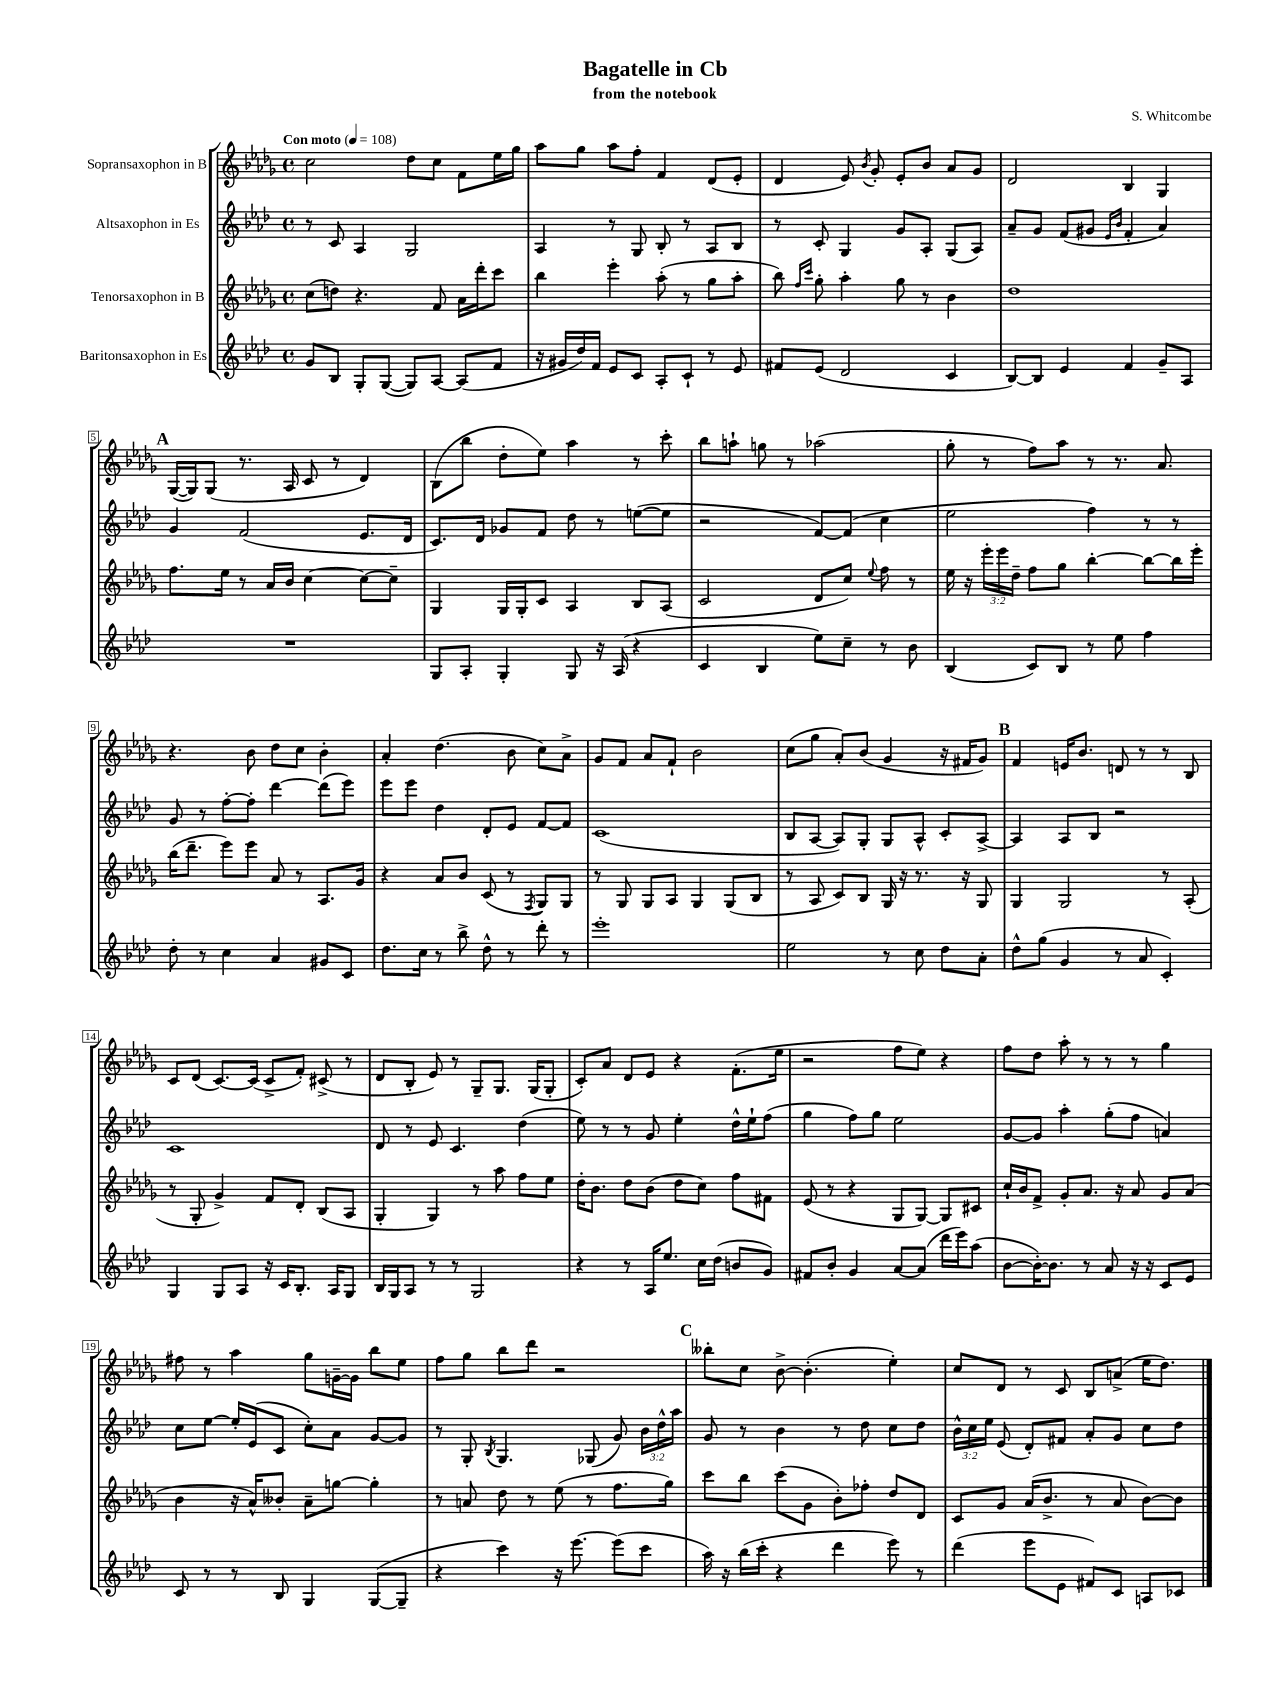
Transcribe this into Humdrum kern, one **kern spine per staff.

**kern	**kern	**kern	**kern
*part4	*part3	*part2	*part1
*staff4	*staff3	*staff2	*staff1
*I"Baritonsaxophon in Es	*I"Tenorsaxophon in B	*I"Altsaxophon in Es	*I"Sopransaxophon in B
*clefG2	*clefG2	*clefG2	*clefG2
*k[b-e-a-d-]	*k[b-e-a-d-g-]	*k[b-e-a-d-]	*k[b-e-a-d-g-]
*M4/4	*M4/4	*M4/4	*M4/4
*met(c)	*met(c)	*met(c)	*met(c)
*MM108	*MM108	*MM108	*MM108
=1	=1	=1	=1
!	!	!	!LO:TX:a:B:t=Con moto
8g/L	(8cc\L	8r	2cc\
8B-/J	8ddn\J)	8c/	.
8G'/L	4.r	4A-/	.
([8G/J	.	.	.
8G/L])	.	2G/	8dd-\L
[8A-/J	8f/	.	8cc\J
(8A-/L]	16a-\LL	.	8f\L
.	16ddd-'\J	.	.
8f/J	8ccc\J	.	16ee-\L
.	.	.	16gg-\JJ
=2	=2	=2	=2
16r	4bb-\	4A-/	8aa-\L
16g#X/LL	.	.	.
16dd-/)	.	.	8gg-\J
16f/JJ	.	.	.
8e-/L	4eee-'\	8r	8aa-\L
8c/J	.	8G/	8ff'\J
8A-'/L	(8aa-'\	8B-'/	4f/
8c`/J	8r	8r	.
8r	8gg-\L	8A-/L	(8d-/L
8e-/	8aa-'\J	8B-/J	8e-'/J
=3	=3	=3	=3
8f#X/L	8bb-\)	8r	4d-/
.	16qqff/LL	.	.
.	16qqccc/JJ	.	.
(8e-/J	8gg-'\	8c'/	.
2d-/	4aa-'\	4G/	8e-/)
.	.	.	8qb-/
.	.	.	8g-'/
.	8gg-\	8g/L	8e-'/L
.	8r	8A-'/J	8b-/J
4c/	4b-\	(8G/L	8a-/L
.	.	8A-/J)	8g-/J
=4	=4	=4	=4
[8B-/L)	1dd-	8a-~/L	2d-/
8B-/J]	.	8g/J	.
4e-/	.	(8f/L	.
.	.	8g#X/J	.
.	.	16qqe-/LL	.
.	.	16qqb-/JJ	.
4f/	.	4f'/	4B-/
8g~/L	.	4a-/)	4G-/
8A-/J	.	.	.
!!LO:LB:g=z
!!LO:REH:place=s1:t=A
=5	=5	=5	=5
1r	8.ff\L	4g/	([16G-/LL
.	.	.	16G-/J])
.	.	.	(8G-/J
.	16ee-\Jk	.	.
.	8r	(2f/	8.r
.	16a-/LL	.	.
.	16b-/JJ	.	16A-/
.	[4cc\	.	8c/
.	.	.	8r
.	8cc\L_	8.e-/L	4d-/)
.	8cc~\J]	.	.
.	.	16d-/Jk	.
=6	=6	=6	=6
8G/L	4G-/	8.c/L)	(8B-\L
8A-'/J	.	.	8bb-\J
.	.	16d-/Jk	.
4G'/	16G-/LL	8g-X/L	8dd-'\L
.	16G-'/J	.	.
.	8c/J	8f/J	8ee-\J)
8G/	4A-/	8dd-\	4aa-\
16r	.	8r	.
(16A-/	.	.	.
4r	8B-/L	([8een\L	8r
.	(8A-/J	8ee\J]	8ccc'\
=7	=7	=7	=7
4c/	2c/	2r	8bb-\L
.	.	.	8aan`\J
4B-/	.	.	8ggn\
.	.	.	8r
8ee-\L)	8d-/L	[8f/L)	(2aa-X\
8cc~\J	8cc/J)	(8f/J]	.
.	8qqee-/	.	.
8r	8ff\	4cc\	.
8b-\	8r	.	.
=8	=8	=8	=8
(4B-/	16ee-\	2ee-\	8gg-'\
.	16r	.	.
.	24eee-'\LL	.	8r
.	24eee-\	.	.
.	24dd-~\JJ	.	.
8c/L)	8ff\L	.	8ff\L)
8B-/J	8gg-\J	.	8aa-\J
8r	[4bb-'\	4ff\)	8r
8ee-\	.	.	8.r
4ff\	8bb-\L_	8r	.
.	.	.	8.a-/
.	16bb-\L]	8r	.
.	16eee-'\JJ	.	.
!!LO:LB:g=z
=9	=9	=9	=9
8dd-'\	(16bb-\KL	8g/	4.r
.	8.ddd-~\J	.	.
8r	.	8r	.
4cc\	8eee-\L)	[8ff'\L	.
.	8eee-\J	8ff'\J]	8b-\
4a-/	8a-/	[4ddd-\	8dd-\L
.	8r	.	8cc\J
8g#X/L	8.A-/L	(8ddd-\L]	4b-'\
8c/J	.	8eee-\J)	.
.	16g-/Jk	.	.
=10	=10	=10	=10
8.dd-\L	4r	8eee-\L	4a-'/
.	.	8eee-\J	.
16cc\Jk	.	.	.
8r	8a-/L	4dd-\	(4.dd-\
8bb-^\	8b-/J	.	.
8dd-^^\	(8c/	8d-'/L	.
8r	8r	8e-/J	8b-\
.	8qF/	.	.
8ddd-'\	8G-/L)	[8f/L	8cc\L)
8r	8G-/J	8f/J]	8a-^\J
=11	=11	=11	=11
1eee-'	8r	(1c	8g-/L
.	8G-/	.	8f/J
.	8G-/L	.	8a-/L
.	8A-/J	.	8f`/J
.	4G-/	.	2b-\
.	(8G-/L	.	.
.	8B-/J	.	.
=12	=12	=12	=12
2ee-\	8r	8B-/L	(8cc\L
.	8A-/	[8A-/J	8gg-\J
.	8c/L)	8A-/L])	8a-'/L)
.	8B-/J	8G'/J	(8b-/J
8r	16G-/	8G/L	4g-/
.	16r	.	.
8cc\	8.r	8A-^^/J	.
8dd-\L	.	8c'/L	16r
.	16r	.	16f#X/KL
8a-'\J	8G-/	[8A-^/J	8g-/J)
!!LO:REH:place=s1:t=B
=13	=13	=13	=13
8dd-^^\L	4G-/	4A-/]	4f/
(8gg\J	.	.	.
4g/	2G-/	8A-/L	16en/KL
.	.	.	8.b-/J
.	.	8B-/J	.
8r	.	2r	8dn/
8a-/	.	.	8r
4c'/)	8r	.	8r
.	(8A-'/	.	8B-/
!!LO:LB:g=z
=14	=14	=14	=14
4G/	8r	1c	8c/L
.	8G-'/	.	(8d-/J
8G/L	4g-^/)	.	[8.c/L)
8A-/J	.	.	.
.	.	.	(16c/Jk]
16r	8f/L	.	8c^/L
16c/KL	.	.	.
8.B-'/J	8d-'/J	.	8f'/J)
.	(8B-/L	.	(8c#X^/
16A-/KL	.	.	.
8G/J	8A-/J	.	8r
=15	=15	=15	=15
16B-/LL	4G-'/	8d-/	8d-/L
16G/J	.	.	.
8A-/J	.	8r	8B-'/J
8r	4G-/)	8e-/	8e-/)
8r	.	4.c/	8r
2G/	8r	.	8G-~/L
.	8aa-\	.	8.G-/J
.	8ff\L	(4dd-\	.
.	.	.	(16G-/KL
.	8ee-\J	.	8G-'/J
=16	=16	=16	=16
4r	16dd-'\KL	8ee-\)	8c'/L)
.	8.b-\J	.	.
.	.	8r	8a-/J
8r	8dd-\L	8r	8d-/L
16A-/KL	(8b-\J	8g/	8e-/J
8.ee-/J	.	.	.
.	8dd-\L	4ee-'\	4r
16cc\LL	8cc\J)	.	.
(16dd-\JJ	.	.	.
8bn/L	8ff\L	16dd-^^\LL	(8.f'\L
.	.	16ee-`\J	.
8g/J)	8f#X\J	(8ff\J	.
.	.	.	16ee-\Jk
=17	=17	=17	=17
8f#X/L	(8e-/	4gg\	2r
8b-'/J	8r	.	.
4g/	4r	8ff\L)	.
.	.	8gg\J	.
[8a-/L	8G-/L	2ee-\	8ff\L
(8a-/J]	[8G-/J)	.	8ee-\J)
16ddd-\LL	8G-/L]	.	4r
16eee-\J)	.	.	.
(8aa-\J	8c#X/J	.	.
=18	=18	=18	=18
[8b-\L	16cc`/LL	[8g/L	8ff\L
.	16b-/J	.	.
16b-'\K_)	8f^/J	8g/J]	8dd-\J
8.b-\J]	.	.	.
.	8g-'/L	4aa-'\	8aa-'\
8r	8.a-/J	.	8r
8a-/	.	(8gg'\L	8r
.	16r	.	.
16r	8a-/	8ff\J	8r
16r	.	.	.
8c/L	8g-/L	4an/)	4gg-\
8e-/J	(8a-/J	.	.
!!LO:LB:g=z
=19	=19	=19	=19
8c/	4b-\	8cc\L	8ff#X\
8r	.	[8ee-\J	8r
8r	16r	16ee-'/LL]	4aa-\
.	16a-^^/KL)	(16e-/J	.
8B-/	8b--X'/J	8c/J	.
4G/	8a-~\L	8cc'\L)	8gg-\L
.	[8ggn\J	8a-\J	[16gn~\L
.	.	.	16g\JJ]
([8G/L	4gg'\]	[8g/L	8bb-\L
8G~/J]	.	8g/J]	8ee-\J
=20	=20	=20	=20
4r	8r	8r	8ff\L
.	8an/	8G'/	8gg-\J
.	.	8qB-/	.
4ccc\)	8dd-\	4.G/	8bb-\L
.	8r	.	8ddd-\J
16r	(8ee-\	.	2r
[8.eee-\	.	.	.
.	8r	(8G-X/	.
(8eee-\L]	8.ff\L	8g/)	.
8ccc\J	.	24b-\LL	.
.	.	24dd-^^\	.
.	16gg-\Jk)	.	.
.	.	24aa-\JJ	.
!!LO:REH:place=s1:t=C
=21	=21	=21	=21
16aa-\)	8ccc\L	8g/	8bb--X'\L
16r	.	.	.
(16bb-\LL	8bb-\J	8r	8cc\J
16ccc'\JJ	.	.	.
4r	(8ccc\L	4b-\	[8b-^\
.	8g-\J	.	(4.b-'\]
4ddd-\	8b-'\L)	8r	.
.	8ff-X'\J	8dd-\	.
8eee-\)	8dd-/L	8cc\L	4ee-'\)
8r	8d-/J	8dd-\J	.
=22	=22	=22	=22
(4ddd-\	8c/L	24b-^^\LL	8cc/L
.	.	24cc\	.
.	.	24ee-\JJ	.
.	8g-/J	(8e-/	8d-/J
8eee-\L	(16a-/KL	8d-'/L)	8r
.	8.b-^/J	.	.
8e-\J	.	8f#X/J	8c/
8f#X/L)	8r	8a-'/L	8B-/L
8c/J	8a-/	8g/J	(8an^/J
8An/L	[8b-\L)	8cc\L	16ee-\KL
.	.	.	8.dd-\J)
8c-X/J	8b-\J]	8dd-\J	.
==	==	==	==
*-	*-	*-	*-
